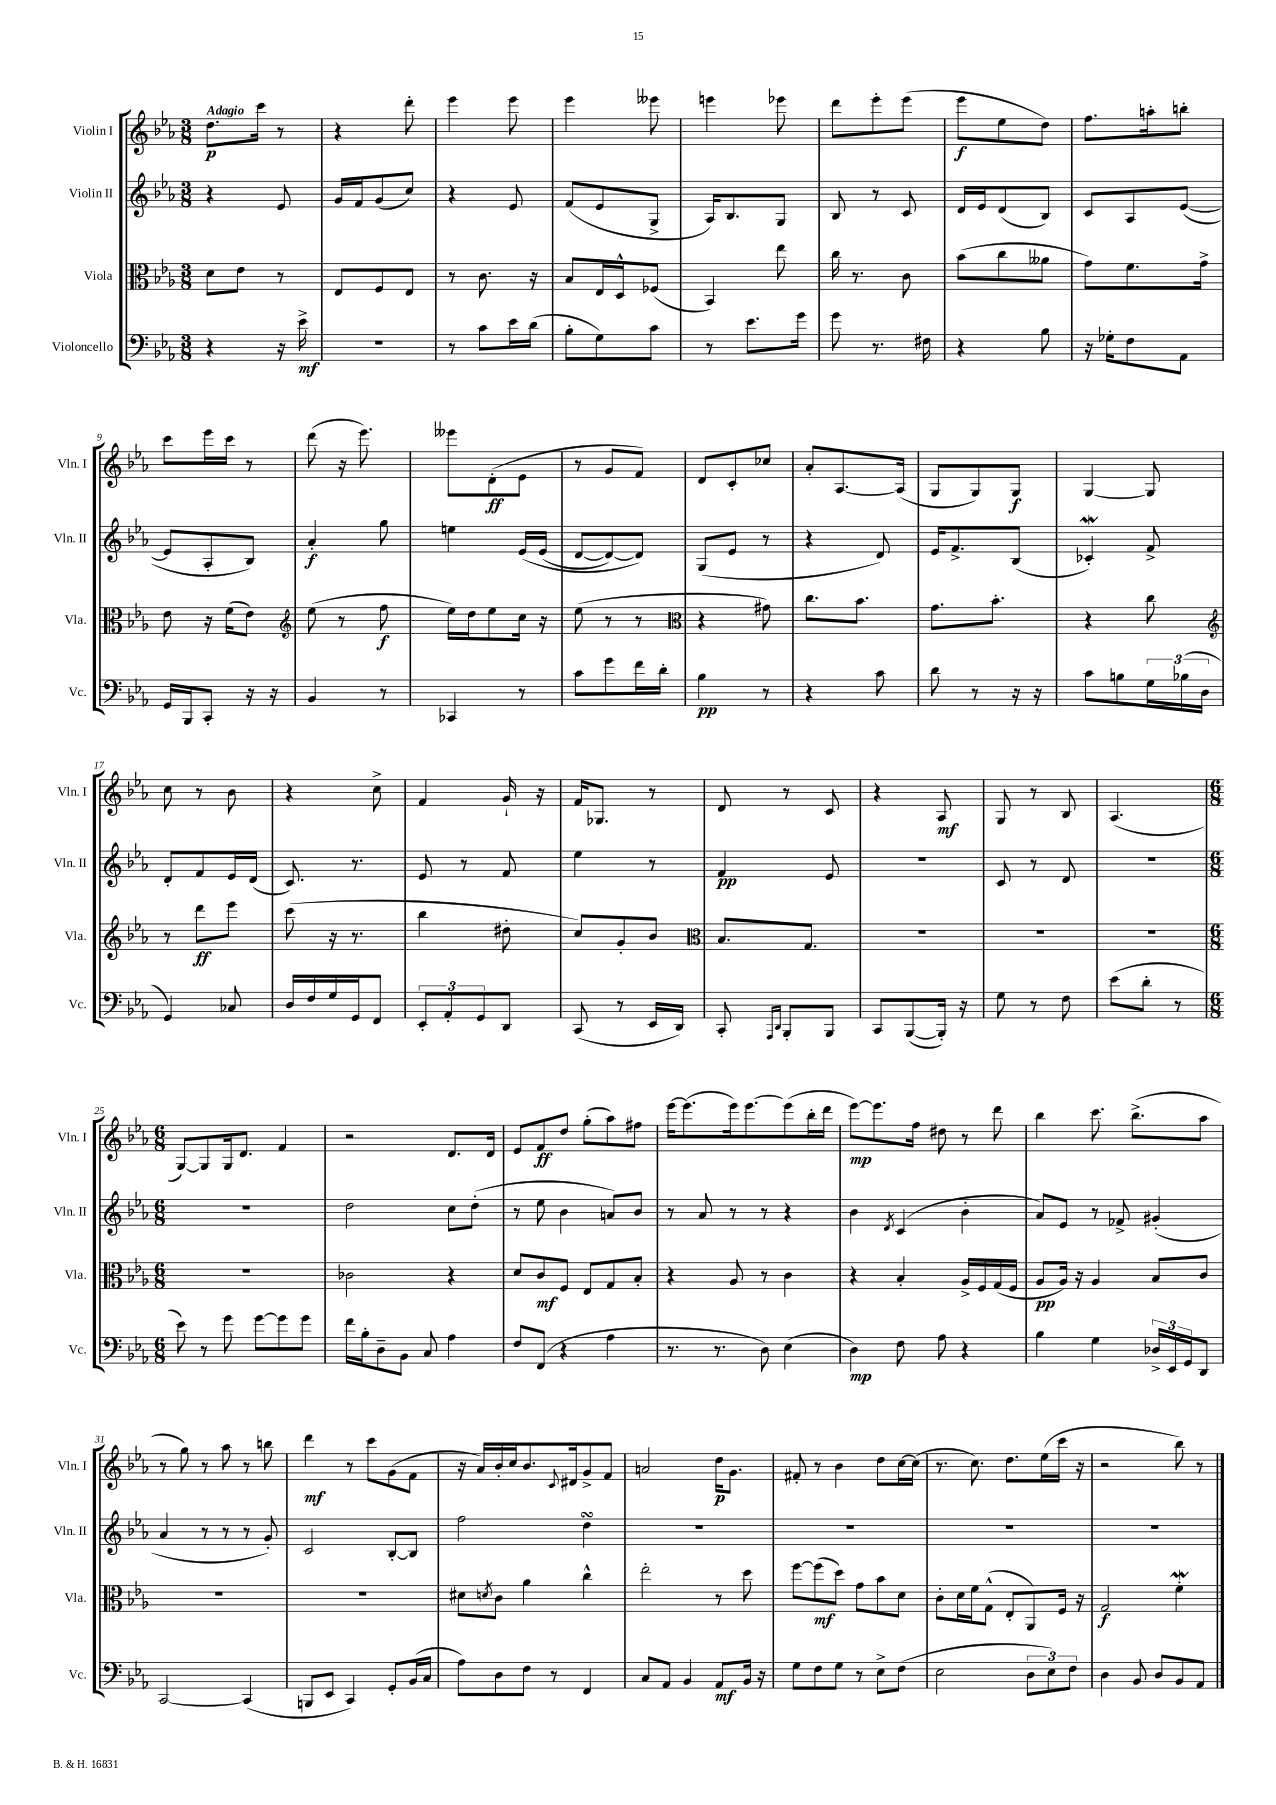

**kern	**kern	**kern	**kern
*staff4	*staff3	*staff2	*staff1
*clefF4	*clefC3	*clefG2	*clefG2
*k[b-e-a-]	*k[b-e-a-]	*k[b-e-a-]	*k[b-e-a-]
*M3/8	*M3/8	*M3/8	*M3/8
4r	8d	4r	8.dd
.	8e-	.	.
.	.	.	16ccc
16r	8r	8e-	8r
16e-^	.	.	.
=	=	=	=
4.r	8E-	16g	4r
.	.	16f	.
.	8F	(8g	.
.	8E-	8cc)	8ddd'
=	=	=	=
8r	8r	4r	4eee-
8c	8.c	.	.
16e-	.	8e-	8eee-
(16d	16r	.	.
=	=	=	=
8B-'	8B-	(8f	4eee-
8G)	16E-	8e-	.
.	16D^^	.	.
8c	(8F-	8G^	8eee--
=	=	=	=
8r	4BB-)	16A-)	4eee
.	.	8.B-	.
8.e-	.	.	.
.	8ee-	8G	8eee-
16g	.	.	.
=	=	=	=
8g	16cc	8B-	8ddd
.	8.r	.	.
8.r	.	8r	8eee-'
.	8c	8c	(8eee-
16F#	.	.	.
=	=	=	=
4r	(8b-	16d	8eee-
.	.	16e-	.
.	8cc	(8d	8ee-
8B-	8a--	8B-)	8dd)
=	=	=	=
16r	8g)	8c	8.ff
16G-'	.	.	.
8F	8.f	8A-	.
.	.	.	16aa'
8AA-	.	([8e-	8bb'
.	16g^	.	.
=	=	=	=
16GG	8e-	8e-]	8ccc
16BBB-	.	.	.
8CC'	16r	8A-'	16eee-
.	(16f	.	16ccc
16r	8e-)	8B-)	8r
16r	.	.	.
=	=	=	=
*	*clefG2	*	*
4BB-	(8ee-	4a-'	(8ddd
.	8r	.	16r
.	.	.	8.eee-)
8r	8ff	8gg	.
=	=	=	=
4CC-	16ee-)	4ee	8eee--
.	16dd	.	.
.	8ee-	.	(8d'
8r	16cc	&(16e-	8e-
.	16r	(16e-	.
=	=	=	=
8c	(8ee-	[8d	8r
8g	8r	8d_)	8g
16f	8r	8d]&)	8f)
16d'	.	.	.
=	=	=	=
*	*clefC3	*	*
4B-	4r	(8G	8d
.	.	8e-	8c'
8r	8g#)	8r	8cc-
=	=	=	=
4r	8.cc	4r	8a-'
.	.	.	[8.A-
.	8.b-	.	.
8c	.	8d)	.
.	.	.	(16A-]
=	=	=	=
8d	8.g	16e-	8G
.	.	8.f^	.
8r	.	.	8G)
.	8.b-'	.	.
16r	.	(8B-	8G
16r	.	.	.
=	=	=	=
8c	4r	4c-')	[4G
8B	.	.	.
24G	8cc	8f^	8G]
(24B-	.	.	.
24D	.	.	.
=	=	=	=
*	*clefG2	*	*
4GG)	8r	8d'	8cc
.	8ddd	8f	8r
8C-	8eee-	16e-	8b-
.	.	(16d	.
=	=	=	=
16D	(8ccc	8.c)	4r
16F	.	.	.
16G	16r	.	.
16GG	8.r	8.r	.
8FF	.	.	8cc^
=	=	=	=
12EE-'	4bb-	8e-	4f
12AA-'	.	.	.
.	.	8r	.
12GG	.	.	.
8DD	8dd#'	8f	16g`
.	.	.	16r
=	=	=	=
(8CC	8cc)	4ee-	16f
.	.	.	8.G-
8r	8g'	.	.
16EE-	8b-	8r	8r
16DD)	.	.	.
=	=	=	=
*	*clefC3	*	*
8CC'	8.B-	4f	8d
16qqAAA-	.	.	.
16qqDD	.	.	.
8BBB-'	.	.	8r
.	8.G	.	.
8BBB-	.	8e-	8c
=	=	=	=
8CC	4.r	4.r	4r
([8BBB-	.	.	.
16BBB-'])	.	.	8A-
16r	.	.	.
=	=	=	=
8G	4.r	8c	8G
8r	.	8r	8r
8F	.	8d	8B-
=	=	=	=
(8e-	4.r	4.r	(4.A-
8d'	.	.	.
8r	.	.	.
=	=	=	=
*M6/8	*M6/8	*M6/8	*M6/8
8e-)	2.r	2.r	[8G)
8r	.	.	8G]
8g	.	.	16G
.	.	.	8.d
[8g	.	.	.
8g]	.	.	4f
8g	.	.	.
=	=	=	=
16f	2c-	2dd	2r
16B-'	.	.	.
8D~	.	.	.
8BB-	.	.	.
8C	.	.	.
4A-	4r	8cc	8.d
.	.	(8dd'	.
.	.	.	16d
=	=	=	=
8F	8d	8r	8e-
(8FF	8c	8ee-	8f
4r	8F	4b-	8dd
.	8E-	.	(8gg'
4A-	8G	8a)	8aa-)
.	8B-'	8b-	8ff#
=	=	=	=
8.r	4r	8r	[16eee-
.	.	.	(8.eee-]
.	.	8a-	.
8.r	.	.	.
.	8A-	8r	16eee-)
.	.	.	[8.eee-
8D)	8r	8r	.
(4E-	4c	4r	(8eee-]
.	.	.	16bb-'
.	.	.	16ddd
=	=	=	=
4D)	4r	4b-	[8eee-)
.	.	.	8.eee-]
.	.	8qd	.
8F	4B-'	(4c	.
.	.	.	16ff
8A-	.	.	8dd#
4r	16A-^	4b-'	8r
.	16F	.	.
.	(16G	.	8ddd
.	16F	.	.
=	=	=	=
4B-	8A-	8a-)	4bb-
.	16A-)	8e-	.
.	16r	.	.
4G	4A-	8r	8.ccc
.	.	8f-^	.
.	.	.	(8.bb-^
24D-^	8B-	(4g#'	.
24EE-	.	.	.
24GG	.	.	.
8DD	8c	.	8aa-
=	=	=	=
[2CC	2.r	4a-	8r
.	.	.	8gg)
.	.	8r	8r
.	.	8r	8aa-
(4CC]	.	8r	8r
.	.	8g')	8bb
=	=	=	=
8BBB	2.r	2c	4ddd
8EE-	.	.	.
4CC)	.	.	8r
.	.	.	8ccc
8GG'	.	[8B-'	(8g
(16BB-	.	8B-]	8f
16C	.	.	.
=	=	=	=
8A-)	8d#	2ff	16r
.	.	.	16a-)
.	8qd	.	.
8D	8c	.	16b-'
.	.	.	16cc
8F	4a-	.	8.b-
8r	.	.	.
.	.	.	8qqc
.	.	.	16d#
4FF	4cc^^	4dd	8g^
.	.	.	8f
=	=	=	=
8C	2ee-'	2.r	2a
8AA-	.	.	.
4BB-	.	.	.
8AA-	8r	.	16dd
.	.	.	8.g
16BB-	8dd	.	.
16r	.	.	.
=	=	=	=
8G	[8ff	2.r	8f#'
8F	(8ff]	.	8r
8G	8dd)	.	4b-
8r	8g	.	.
8E-^	8b-	.	8dd
(8F	8d	.	[16cc
.	.	.	(16cc]
=	=	=	=
2E-	8c'	2.r	8.r
.	16d	.	.
.	16f	.	8.cc)
.	(8G^^	.	.
.	8E-'	.	8.dd
12D	8AA-)	.	.
.	.	.	(16ee-
12E-)	.	.	.
.	16F	.	16ccc
12F	.	.	.
.	16r	.	16r
=	=	=	=
4D	2G	2.r	2r
8BB-	.	.	.
8D	.	.	.
8BB-	4f'	.	8bb-)
8AA-	.	.	8r
==	==	==	==
*-	*-	*-	*-
